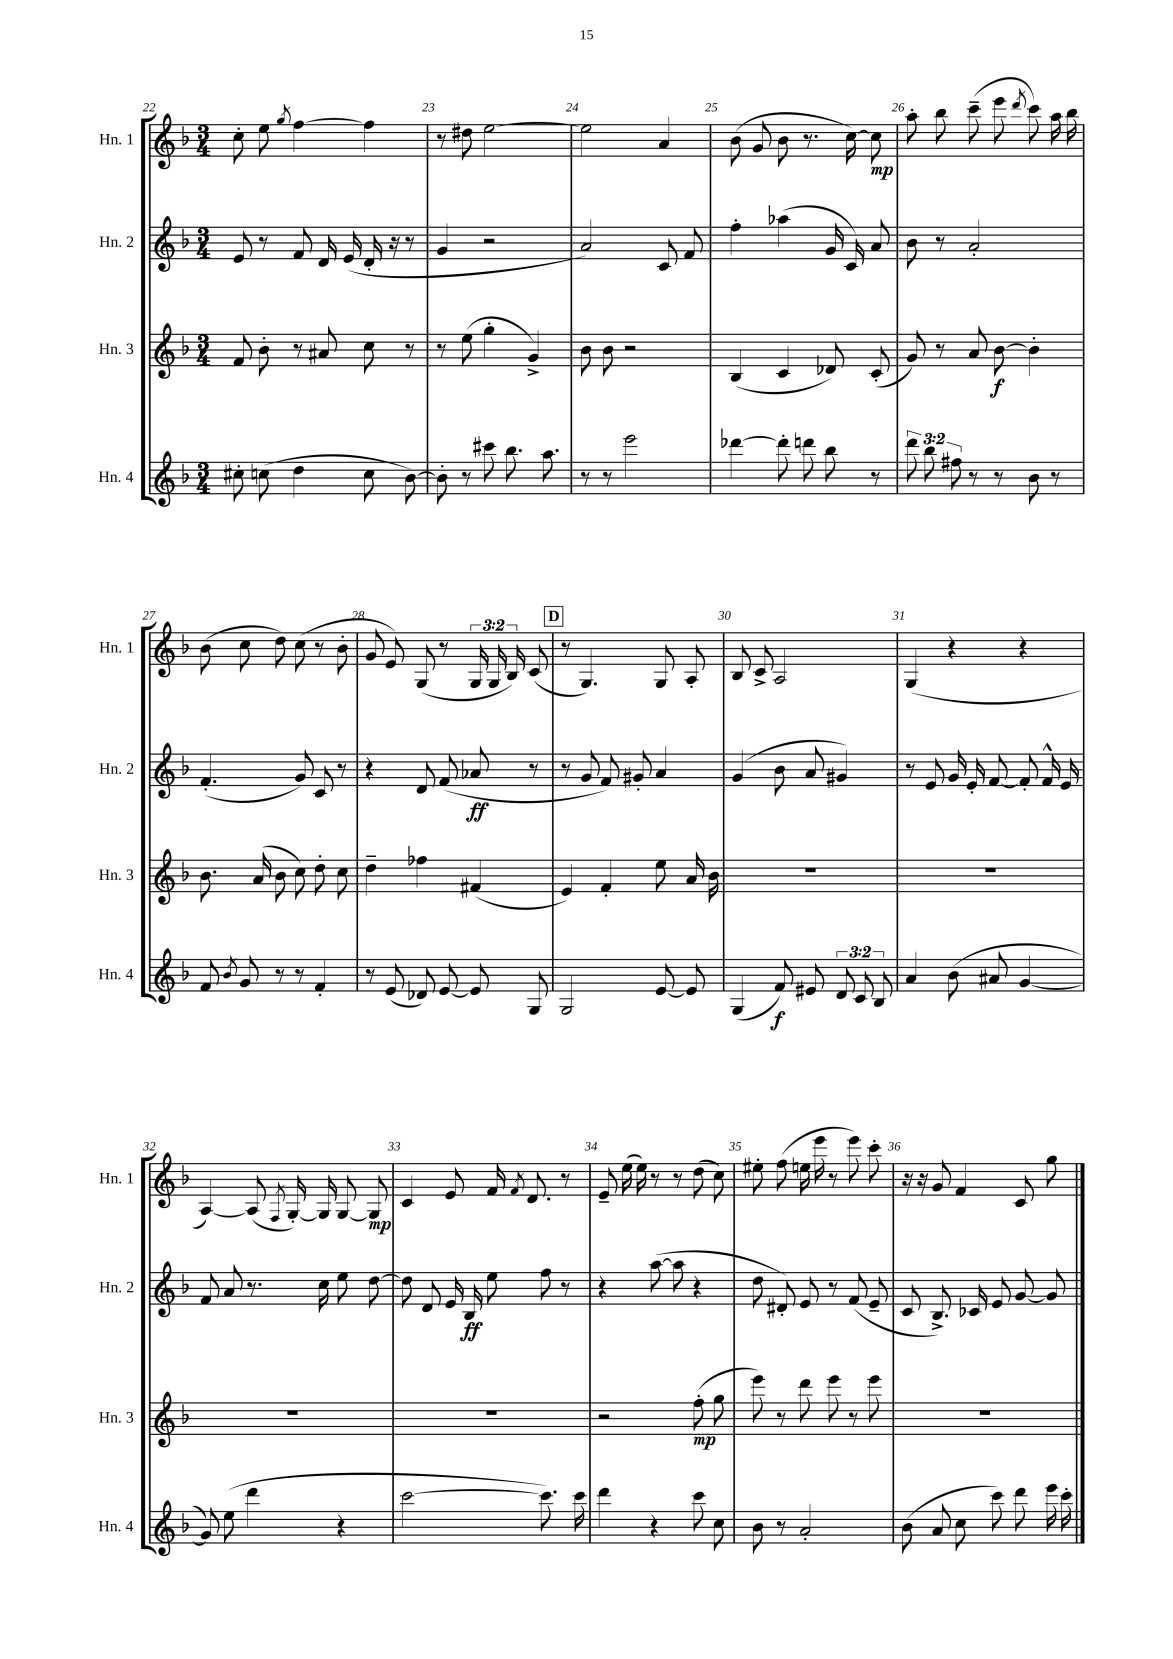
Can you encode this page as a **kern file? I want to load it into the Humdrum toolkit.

**kern	**kern	**kern	**kern
*staff4	*staff3	*staff2	*staff1
*clefG2	*clefG2	*clefG2	*clefG2
*k[b-]	*k[b-]	*k[b-]	*k[b-]
*M3/4	*M3/4	*M3/4	*M3/4
8cc#'\	8f/	8e/	8cc'\
(8cc\	8b-'\	8r	8ee\
.	.	.	8qgg/
4dd\	8r	8f/	[4ff\
.	8a#/	16d/	.
.	.	(16e/	.
8cc\	8cc\	16d'/	4ff\]
.	.	16r	.
[8b-\)	8r	8r	.
=	=	=	=
8b-'\]	8r	4g/	8r
8r	(8ee\	.	8dd#\
8ccc#\	4gg'\	2r	[2ee\
8.bb-\	.	.	.
.	4g^/)	.	.
8.aa\	.	.	.
=	=	=	=
8r	8b-\	2a/)	2ee\]
8r	8b-\	.	.
2eee\	2r	.	.
.	.	8c/	4a/
.	.	8f/	.
=	=	=	=
[4ddd-\	(4B-/	4ff'\	(8b-\
.	.	.	8g/
8ddd-'\]	4c/	(4aa-\	8b-\
8ddd\	.	.	8.r
8bb-\	8d-/)	16g/	.
.	.	16c/)	[16cc\)
8r	(8c'/	8a/	8cc\]
=	=	=	=
12ddd\	8g/)	8b-\	8aa'\
12bb-\	.	.	.
.	8r	8r	8bb-\
12ff#\	.	.	.
8r	8a/	2a'/	(8ccc~\
8r	[8b-\	.	8eee\
.	.	.	8qddd/
8b-\	4b-'\]	.	8ccc\)
8r	.	.	16aa\
.	.	.	16bb-\
=	=	=	=
8f/	8.b-\	(4.f'/	(8b-\
8qb-/	.	.	.
8g/	.	.	8cc\
.	(16a/	.	.
8r	8b-\	.	8dd\)
8r	8cc\)	8g/)	(8cc\
4f'/	8dd'\	8c/	8r
.	8cc\	8r	8b-'\
=	=	=	=
8r	4dd~\	4r	8g/
(8e/	.	.	8e/)
8d-/)	4ff-\	8d/	(8G/
[8e/	.	(8f/	8r
8e/]	(4f#/	8a-/	24G/
.	.	.	24G/
.	.	.	24B-/)
8G/	.	8r	(8c/
=	=	=	=
2G/	4e/)	8r	8r
.	.	8g/	4.G/)
.	4f'/	8f/)	.
.	.	8g#'/	.
[8e/	8ee\	4a/	8G/
8e/]	16a/	.	8A'/
.	16b-\	.	.
=	=	=	=
(4G/	2.r	(4g/	8B-/
.	.	.	8c^/
8f/)	.	8b-\	2A/
8e#/	.	8a/	.
12d/	.	4g#/)	.
12c/	.	.	.
12B-/	.	.	.
=	=	=	=
4a/	2.r	8r	(4G/
.	.	8e/	.
(8b-\	.	16g/	4r
.	.	16e'/	.
8a#/	.	[8f/	.
[4g/	.	8f'/]	4r
.	.	16f^^/	.
.	.	16e/	.
=	=	=	=
8g/])	2.r	8f/	[4A/)
(8ee\	.	8a/	.
4ddd\	.	8.r	(8A/]
.	.	.	8qF/
.	.	.	[16G'/)
.	.	16cc\	16G/]
4r	.	8ee\	[8G/
.	.	[8dd\	8G/]
=	=	=	=
[2ccc\	2.r	8dd\]	4c/
.	.	8d/	.
.	.	16e/	8e/
.	.	16B-/	.
.	.	8ee\	16f/
.	.	.	8qf/
.	.	.	8.d/
8.ccc\])	.	8ff\	.
.	.	8r	8r
16ccc\	.	.	.
=	=	=	=
4ddd\	2r	4r	8e~/
.	.	.	(16ee\
.	.	.	16ee\)
4r	.	([8aa\	8r
.	.	8aa\]	8r
8ccc\	(8ff'\	4r	(8dd\
8cc\	8gg\	.	8cc\)
=	=	=	=
8b-\	8eee\)	8dd\	8ee#'\
8r	8r	8d#'/)	(8ff\
2a'/	8ddd\	8e/	16ee\
.	.	.	16eee\
.	8eee\	8r	8r
.	8r	(8f/	8eee\)
.	8eee\	8e~/	8ccc'\
=	=	=	=
(8b-\	2.r	8c/	16r
.	.	.	16r
8a/	.	8.B-^/)	8g/
8cc\	.	.	4f/
.	.	16c-/	.
8ccc\)	.	8e/	.
8ddd\	.	[8g/	8c/
16eee\	.	8g/]	8gg\
16ccc'\	.	.	.
==	==	==	==
*-	*-	*-	*-
